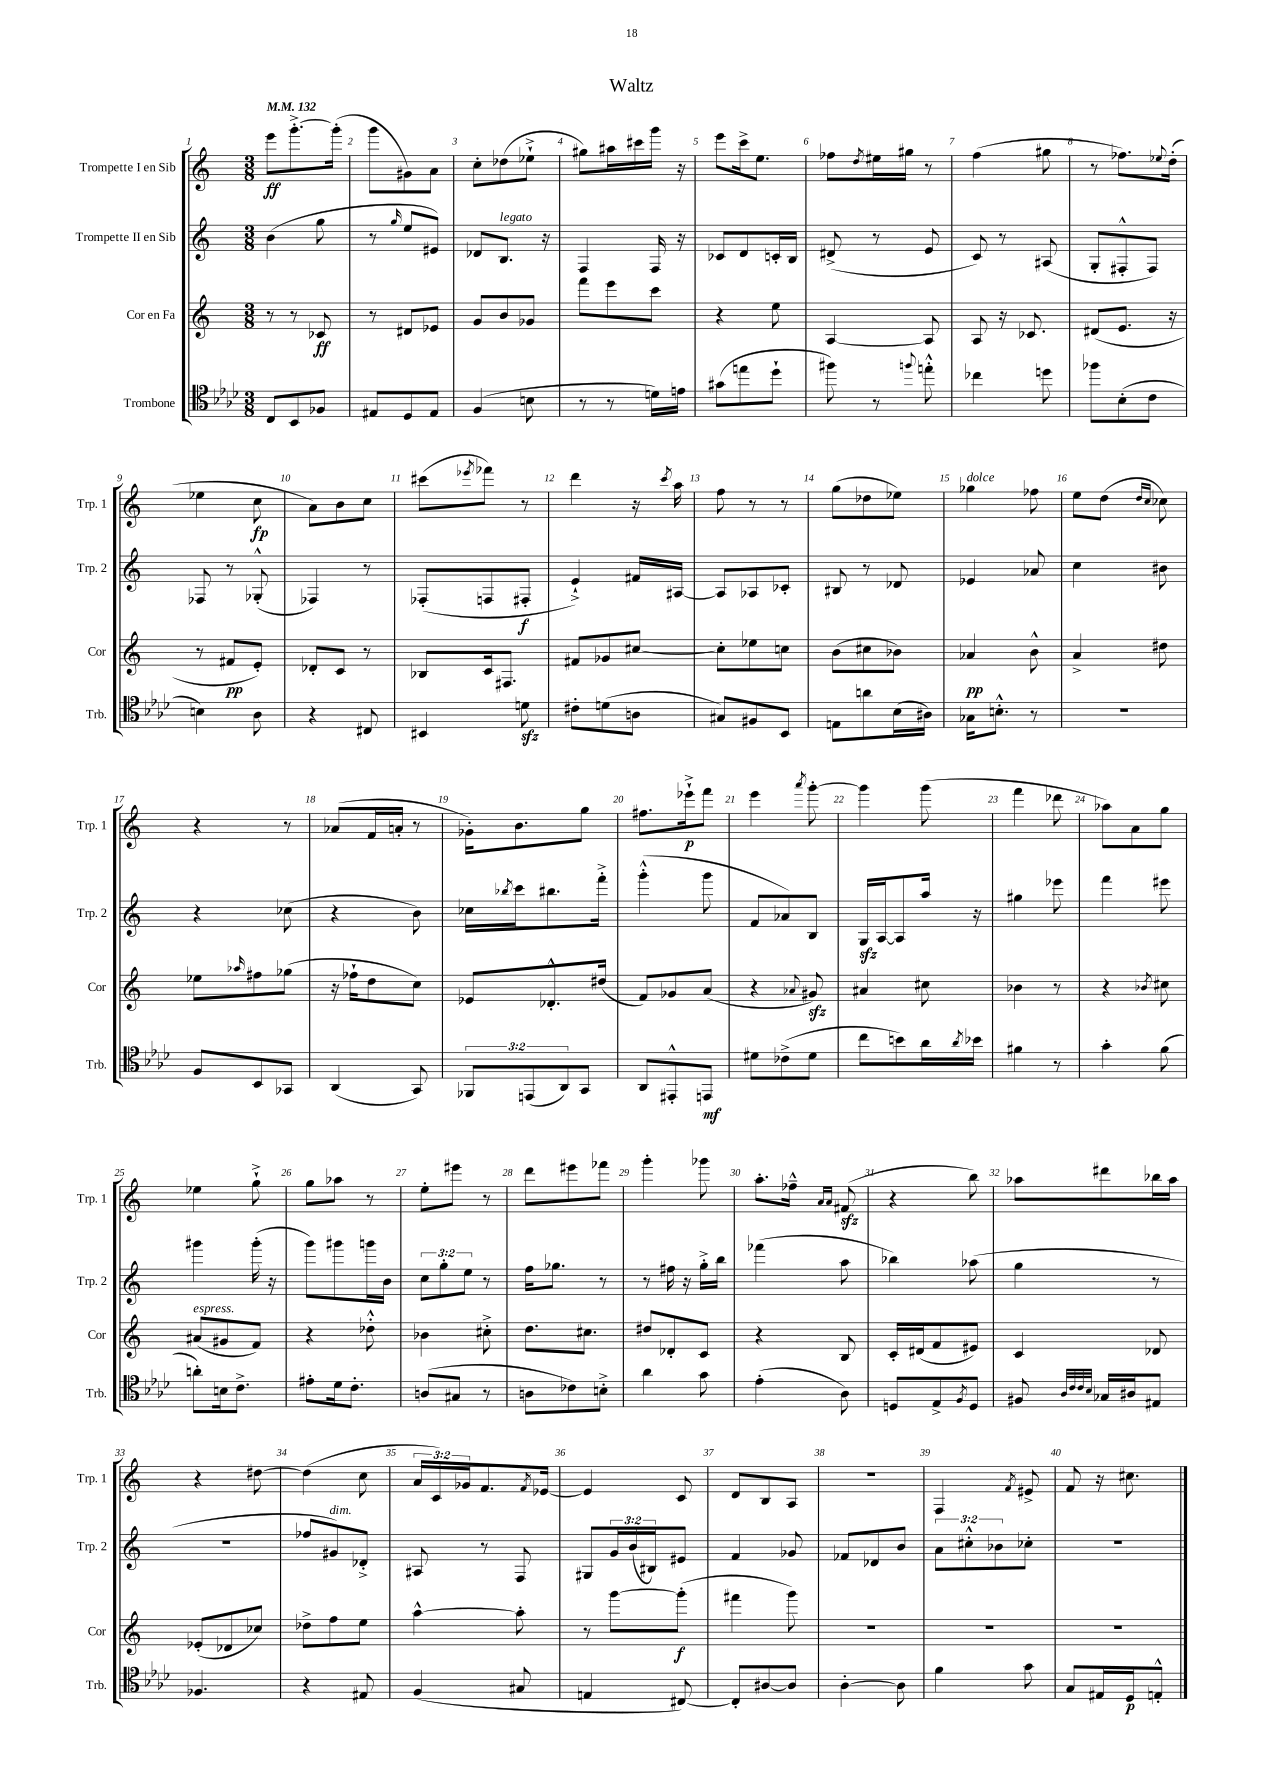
\header { title = "Waltz" }
<<
\new StaffGroup <<
\new Staff = "s0" \with { instrumentName = "Trompette I en Sib" shortInstrumentName = "Trp. 1" } {
    \clef treble \key c \major \numericTimeSignature \time 3/8 \override Staff.TupletNumber.text = #tuplet-number::calc-fraction-text \tempo 4 = 132
    e'''8\ff g'''8.~-.-> g'''16-.( |
    g'''8 gis'8) a'8 |
    c''8-. des''8( ees''8-!-> |
    gis''8) ais''16 cis'''16 g'''16 r16 |
    e'''8 c'''16-> e''8. |
    fes''8 \acciaccatura { d''8 } eis''16 gis''16 r8 |
    f''4( gis''8 |
    r8 fes''8.) \appoggiatura { ees''8 } d''16-.( |
    ees''4 c''8\fp |
    a'8) b'8 c''8 |
    cis'''8( \acciaccatura { ees'''8 } fes'''8) r8 |
    d'''4 r16 \acciaccatura { c'''8 } a''16 |
    f''8 r8 r8 |
    g''8( des''8 ees''8) |
    ges''4^\markup { \italic "dolce" } fes''8 |
    e''8 d''8( \grace { d''16 c''16 } ces''8) |
    r4 r8 |
    aes'8( f'16 a'16-. r8 |
    ges'16-.) b'8. g''8 |
    fis''8. ees'''16-!->\p f'''8 |
    e'''4 \acciaccatura { a'''8 } g'''8~-. |
    g'''4 g'''8( |
    f'''4 des'''8 |
    aes''8) a'8 g''8 |
    ees''4 g''8-!-> |
    g''8 aes''8 r8 |
    e''8-. eis'''8 r8 |
    d'''8 eis'''8 fes'''8 |
    g'''4-. ges'''8 |
    a''8.-. fes''16---^ \grace { a'16 a'16 } fis'8\sfz( |
    r4 b''8) |
    aes''8 dis'''8 bes''16 aes''16 |
    r4 dis''8~ |
    dis''4( c''8 |
    \tuplet 3/2 { a'16 c'16) ges'16 } f'8. \acciaccatura { f'8 } ees'16~ |
    ees'4 c'8 |
    d'8 b8 a8 |
    R4. |
    f4 \acciaccatura { f'8 } eis'8-> |
    f'8 r16 cis''8. \bar "|." |
}
\new Staff = "s1" \with { instrumentName = "Trompette II en Sib" shortInstrumentName = "Trp. 2" } {
    \clef treble \key c \major \numericTimeSignature \time 3/8 \override Staff.TupletNumber.text = #tuplet-number::calc-fraction-text
    b'4( g''8 |
    r8 \grace { g''16 } e''8 eis'8) |
    des'8 b8.^\markup { \italic "legato" } r16 |
    f4 f16 r16 |
    ces'8 d'8 c'16-. b16 |
    dis'8->( r8 e'8 |
    c'8) r8 ais8( |
    g8-. fis8-.-^ fis8) |
    fes8 r8 ges8-.-^( |
    fes4) r8 |
    fes8-.( f8 fis8-.\f |
    e'4-!->) fis'16 ais16~ |
    ais8 aes8 ces'8-. |
    bis8 r8 des'8 |
    ees'4 aes'8 |
    c''4 bis'8 |
    r4 ces''8( |
    r4 b'8) |
    ces''16 \acciaccatura { bes''8 } c'''16 bis''8. f'''16-.-> |
    g'''4-.-^( g'''8 |
    f'8 aes'8) b8 |
    g16\sfz a16~ a8 a''16 r16 |
    gis''4 ees'''8 |
    f'''4 eis'''8 |
    gis'''4 gis'''16-.( r16 |
    g'''8) gis'''8 g'''16 b'16 |
    \tuplet 3/2 { c''8 g''8-. e''8 } r8 |
    f''16 ges''8. r8 |
    r8 fis''16 r16 g''16-.-> b''16 |
    fes'''4( a''8 |
    bes''4) aes''8( |
    g''4 r8 |
    r4. |
    fes''8 gis'8^\markup { \italic "dim." }) des'8-.-> |
    ais8 r8 f8 |
    gis8 \tuplet 3/2 { g'16 b'16( bis16) } eis'8 |
    f'4 ges'8 |
    fes'8 des'8 b'8 |
    \tuplet 3/2 { a'8 cis''8-.-^ bes'8 } ces''8-. |
    R4. \bar "|." |
}
\new Staff = "s2" \with { instrumentName = "Cor en Fa" shortInstrumentName = "Cor" } {
    \clef treble \key c \major \numericTimeSignature \time 3/8
    r8 r8 ces'8\ff |
    r8 dis'8 ees'8 |
    g'8 b'8 ges'8 |
    f'''8 e'''8 c'''8 |
    r4 e''8 |
    a4~ a8 |
    a8 r16 ces'8. |
    dis'8( e'8. r16 |
    r8 fis'8\pp e'8-.) |
    des'8-. c'8 r8 |
    bes8 c'16 fis8. |
    fis'8 ges'8 cis''8~ |
    cis''8-. ees''8 c''8 |
    b'8( cis''8 bes'8) |
    aes'4\pp b'8-^ |
    a'4-> dis''8 |
    ees''8 \grace { aes''16 } fis''8 ges''8( |
    r16 fes''16-! d''8 c''8) |
    ees'8 des'8.-.-^ dis''16( |
    f'8) ges'8 a'8( |
    r4 \appoggiatura { aes'8 } gis'8\sfz) |
    ais'4 cis''8 |
    bes'4 r8 |
    r4 \acciaccatura { bes'8 } cis''8 |
    ais'8^\markup { \italic "espress." }( gis'8 f'8) |
    r4 des''8-.-^ |
    bes'4 cis''8-.-> |
    d''8. cis''8. |
    dis''8 des'8-. c'8 |
    r4 b8 |
    c'16-. dis'16( f'8 eis'8) |
    c'4 des'8 |
    ees'8-.( des'8 ces''8) |
    des''8-> f''8 e''8 |
    a''4~-^ a''8-. |
    r8 g'''8~ g'''8-.\f( |
    fis'''4 g'''8) |
    R4. |
    R4. |
    R4. \bar "|." |
}
\new Staff = "s3" \with { instrumentName = "Trombone" shortInstrumentName = "Trb." } {
    \clef tenor \key aes \major \numericTimeSignature \time 3/8 \override Staff.TupletNumber.text = #tuplet-number::calc-fraction-text
    c8 bes,8 fes8 |
    eis8 des8 eis8 |
    f4( b8 |
    r8 r8 d'16) e'16 |
    gis'8( e''8 des''8-! |
    fis''8) r8 \appoggiatura { f''8 } e''8-.-^ |
    ces''4 d''8 |
    fes''8 bes8-.( c'8 |
    b4) aes8 |
    r4 cis8 |
    bis,4 d'8\sfz |
    cis'8-. d'8( a8 |
    gis8) fis8 bes,8 |
    e8 a'8 bes16( ais16) |
    ges16 b8.-.-^ r8 |
    R4. |
    f8 bes,8 ges,8 |
    aes,4( g,8) |
    \tuplet 3/2 { fes,8 e,8( aes,8) } g,8 |
    aes,8 eis,8-.-^ e,8\mf |
    dis'8 ces'8->( dis'8 |
    c''8 b'8) aes'16 \acciaccatura { aes'8 } bes'16 |
    fis'4 r8 |
    g'4-. f'8( |
    a'8-.) b16 c'8.-> |
    eis'8-. des'16 c'8.-. |
    a8( gis8 r8 |
    a8 ces'8) b8-.-> |
    aes'4 g'8 |
    ees'4-.( aes8) |
    d8 ees8-> \acciaccatura { f8 } d8 |
    fis8 \grace { aes32 c'32 c'32 bes32 } ges16 ais16 eis8 |
    fes4. |
    r4 eis8 |
    f4( gis8 |
    e4 cis8~) |
    cis8-. ais8~ ais8 |
    aes4~-. aes8 |
    f'4 g'8 |
    g8 eis16 des16\p e8-.-^ \bar "|." |
}
>>
>>
\layout { \context { \Score \override BarNumber.break-visibility = ##(#f #t #t) barNumberVisibility = #all-bar-numbers-visible } }
